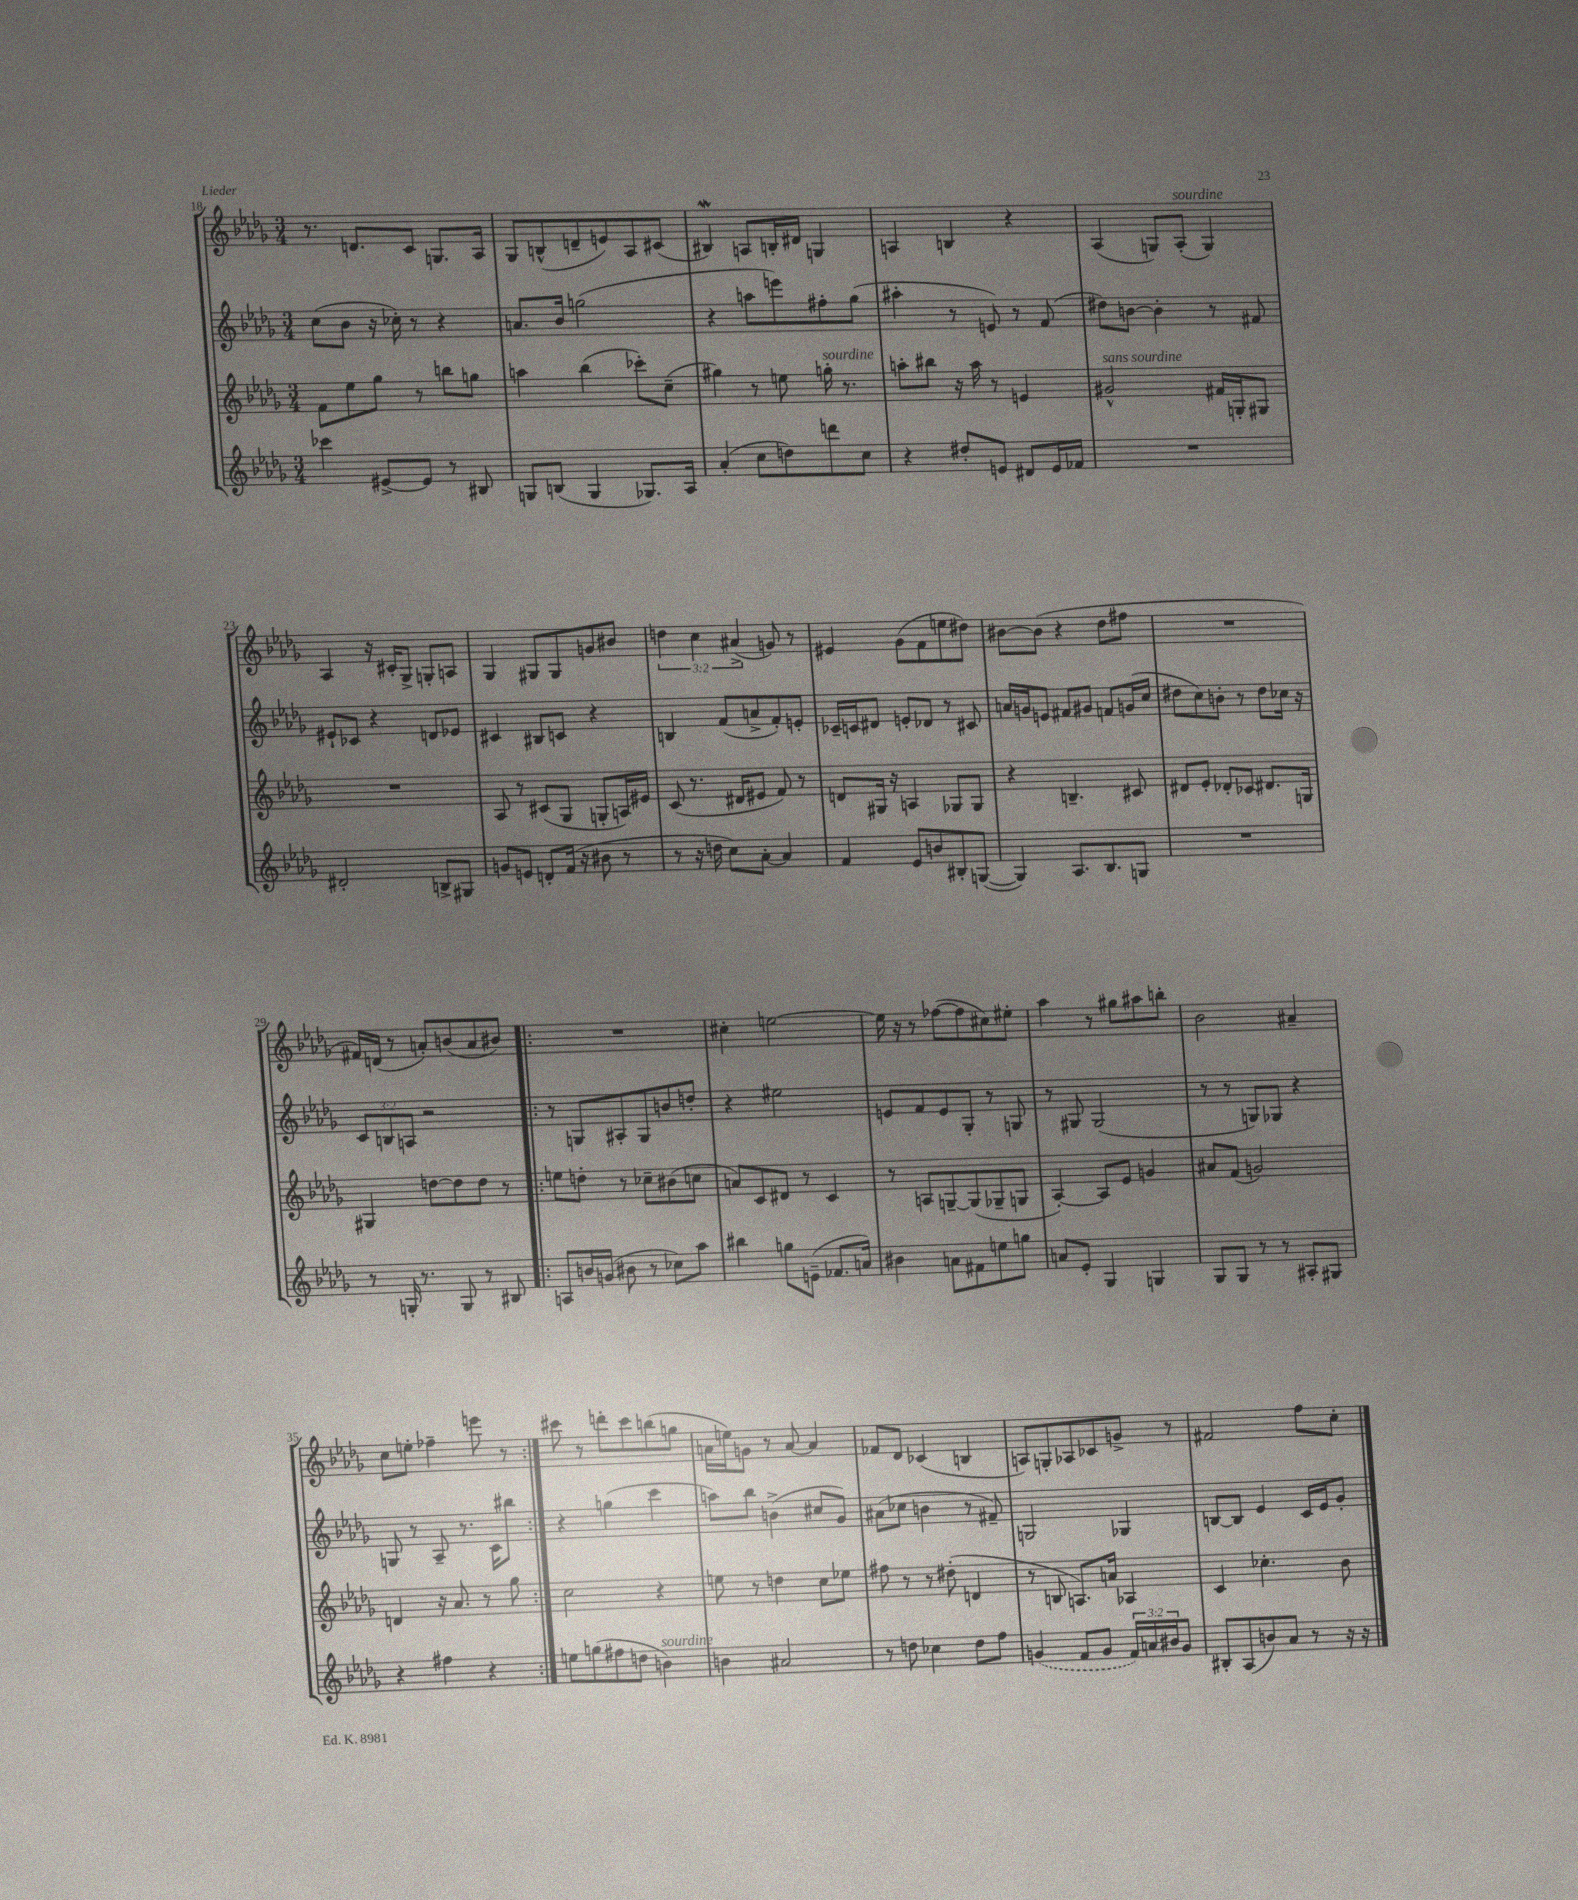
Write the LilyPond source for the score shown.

<<
\new StaffGroup <<
\new Staff = "s0" {
    \clef treble \key des \major \numericTimeSignature \time 3/4 \override Staff.TupletNumber.text = #tuplet-number::calc-fraction-text
    r8. d'8. c'8 g8. aes16 |
    ges8 b8-^( d'8-- e'8) aes8 cis'8( |
    bis4\mordent) a8 b16-. dis'16 g4 |
    a4 b4 r4 |
    aes4( g8) aes8-.^\markup { \italic "sourdine" }( g4) |
    aes4 r16 cis'16-. ges8-> g8-. a8 |
    ges4 gis8 gis8 g'8 bis'8 |
    \tuplet 3/2 { d''4 c''4 ais'4->( } g'8) r8 |
    eis'4 ges'8( f'8 e''8 dis''8) |
    bis'8~ bis'8( r4 des''8 fis''8 |
    R2. |
    fis'16) d'16( r8 a'8-.) b'8( a'8 bis'8) |
    \repeat volta 2 { R2. |
    cis''4-. e''2~ |
    e''16 r16 r8 fes''8~( fes''8 cis''8) eis''8-. |
    aes''4 r8 gis''8 ais''8 b''8-. |
    bes'2 ais'4-- |
    c''8 e''8-. fes''4-- e'''8 r8 | }
    cis'''8 r8 d'''8-. cis'''8 b''8( g''8 |
    a'16 e''16) g'8 r8 a'8~ a'4 |
    fes'8 des'8 ces'4( b4 |
    a8) g8-. aes8 ces'8 g'8-> r8 |
    fis'2 f''8 c''8-. \bar "|." |
}
\new Staff = "s1" {
    \clef treble \key des \major \numericTimeSignature \time 3/4 \override Staff.TupletNumber.text = #tuplet-number::calc-fraction-text
    c''8( bes'8 r16 ces''16-.) r8 r4 |
    a'8. bes'16 g''2( |
    r4 a''8 e'''8) fis''8-. ges''8( |
    ais''4-. r8 e'8) r8 f'8( |
    dis''8) b'8~ b'4-. r8 fis'8 |
    eis'8-! ces'8 r4 d'8 ees'8 |
    cis'4 bis8 c'8 r4 |
    b4 f'8( a'8-> f'8-.) e'8-. |
    ces'16-- c'16 dis'8 e'8-. des'8 r8 cis'8 |
    a'16 g'16 e'8 fis'8 gis'8 f'8 g'16( c''16 |
    dis''8 c''8) b'8-. r8 dis''8 ces''16 r16 |
    \tuplet 3/2 { c'8 b8 a8 } r2 |
    \repeat volta 2 { r8 g8 ais8-. g8 b'8 d''8-. |
    r4 eis''2 |
    e'8 f'8 e'8 ges8-. r8 g8 |
    r8 gis8 gis2( |
    r8 r8 g8) ges8 r4 |
    g8 r8 aes8-- r8. c'16 bis''8 | }
    r4 g''4( c'''4 |
    a''8) bes''8 b'4->( cis''8 ges'8) |
    ais'8( ces''8 b'4 r8 fis'8--) |
    g2 ges4 |
    b8~ b8 ees'4 c'16 ees'16 ges'8-. \bar "|." |
}
\new Staff = "s2" {
    \clef treble \key des \major \numericTimeSignature \time 3/4
    f'8 ees''8 ges''8 r8 b''8 g''8 |
    a''4 bes''4( ces'''8-.) c''8--( |
    gis''4) r8 e''8 g''16-.^\markup { \italic "sourdine" } r8. |
    a''8-. bis''8 r16 a''16 r8 e'4 |
    gis'2-^^\markup { \italic "sans sourdine" } fis'16 g16-. gis8 |
    R2. |
    aes8 r8 cis'8( ges8 g8-. a16) eis'16 |
    c'8( r8. dis'16 eis'8 f'8) r8 |
    d'8 gis16 r16 a4 ges8 ges8 |
    r4 b4.-- cis'8 |
    dis'8 ees'8-. des'8-. ces'8 dis'8. g16 |
    gis4 d''8~ d''8 d''8 r8 |
    \repeat volta 2 { e''8 d''8-. r8 ces''8-- bis'8( c''8 |
    a'8) c'8 dis'8 r8 c'4 |
    r8 a8 g8~-- g8( ges8-- g8 |
    aes4~-.) aes8 ees'8 g'4 |
    ais'8 f'8( g'2) |
    d'4 r16 aes'8. r8 ges''8 | }
    c''2 r4 |
    e''8 r8 d''4 c''8 ees''8 |
    fis''8 r8 r8 dis''8-.( d'4 |
    r8 b8 a8.) a'16 aes4 |
    c'4 ces''4.-. bes'8 \bar "|." |
}
\new Staff = "s3" {
    \clef treble \key des \major \numericTimeSignature \time 3/4 \override Staff.TupletNumber.text = #tuplet-number::calc-fraction-text
    ces'''4 eis'8~-> eis'8 r8 bis8 |
    g8 b8( g4 ges8.) aes16 |
    aes'4-.( c''8 d''8) d'''8 c''8 |
    r4 dis''8-. e'8 dis'8 e'16 fes'16 |
    R2. |
    dis'2-. b8-> gis8 |
    g'8 e'8 d'8-. f'16( r16 bis'8 r8 |
    r8 r16 d''16 c''8) aes'8~-. aes'4 |
    f'4 ees'8 b'8 bis8-. g8~( |
    g4) aes8. bes8. g8 |
    R2. |
    r8 g16-. r8. g8 r8 bis8 |
    \repeat volta 2 { a8 b'16 g'16( bis'8 r8 ces''8) aes''8 |
    bis''4 g''8 e'8--( fes'8. a'16) |
    bis'4 a'8 fis'8 e''8 g''8 |
    a'8 ees'8-. ges4 g4 |
    ges8 ges8 r8 r8 ais8-. gis8 |
    r4 fis''4 r4 | }
    e''8 g''8( fis''8 d''8 b'4^\markup { \italic "sourdine" }) |
    b'4 ais'2 |
    r8 d''8 ces''4 d''8 f''8 |
    \once \slurDashed g'4( f'8 g'8 \tuplet 3/2 { f'16) a'16 bis'16 } g'8 |
    bis8-. aes8( b'8) aes'8 r8 r16 r16 \bar "|." |
}
>>
>>
\layout { \context { \Score currentBarNumber = #18 } }
